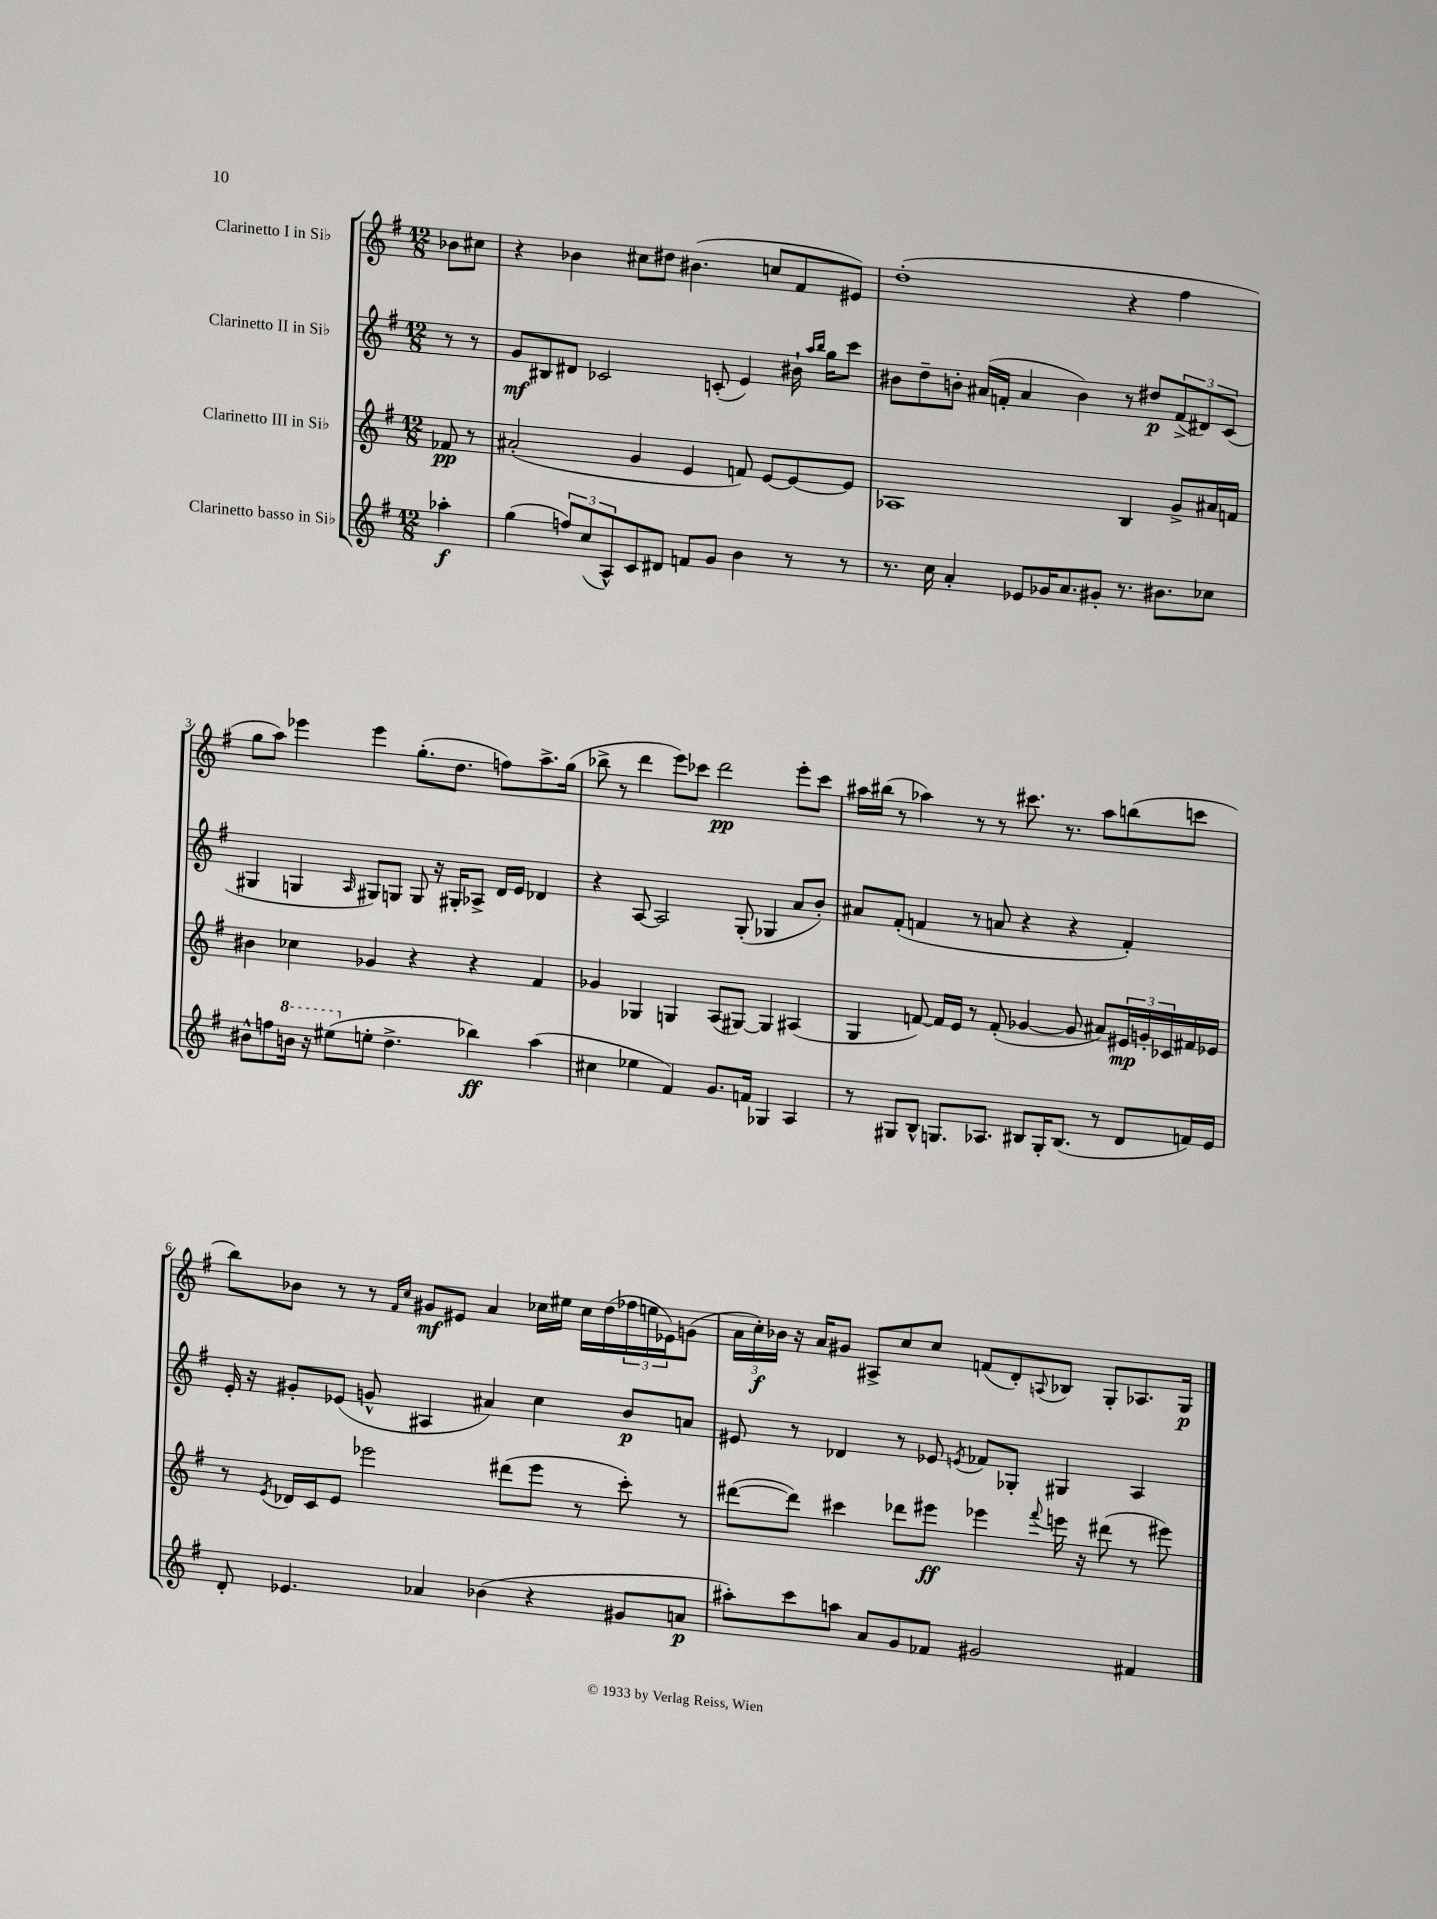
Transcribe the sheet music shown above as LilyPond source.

<<
\new StaffGroup <<
\new Staff = "s0" \with { instrumentName = "Clarinetto I in Sib" } {
    \clef treble \key g \major \numericTimeSignature \time 12/8 \partial 4
    bes'8 cis''8 |
    r4 bes'4 cis''8 dis''8 bis'4.( c''8 fis'8 eis'8) |
    d''1-.( r4 fis''4 |
    g''8 a''8) ees'''4 ees'''4 g''8.-.( d''8. f''8) a''8.-> g''16( |
    bes''8-> r8 d'''4 e'''8) ces'''8 d'''2\pp e'''8-. ces'''8 |
    ais''16 bis''16( r8 aes''4) r8 r8 cis'''8. r8. aes''8 b''8( c'''8 |
    b''8) bes'8 r8 r8 \grace { fis'16 c''16 } gis'8\mf eis'8 a'4 ces''16 eis''16 ces''16 d''16( \tuplet 3/2 { fes''16 e''16 ees'16) } g'8( |
    \tuplet 3/2 { a'16 c''16-.\f) bes'16 } r16 a'16 gis'8 ais8-> c''8 c''8 f'8( d'8-.) \appoggiatura { a8 } bes8 g8-. aes8. g16\p \bar "|." |
}
\new Staff = "s1" \with { instrumentName = "Clarinetto II in Sib" } {
    \clef treble \key g \major \numericTimeSignature \time 12/8 \partial 4
    r8 r8 |
    g'8\mf bis8 dis'8 ces'2 c'8-.( e'4) bis'16-! \grace { a''16 b''16 } g''16 c'''8 |
    bis'8 d''8-- b'8-. ais'16( f'16-. ais'4 b'4) r8 dis''8\p \tuplet 3/2 { f'8->( dis'8) c'8( } |
    gis4 g4 \grace { a16 } gis8) g8 g8 r16 gis16-. aes8-> d'16 e'16 des'4 |
    r4 a8~ a2 g8-.( ges4 a'8 b'8-.) |
    ais'8 fis'8-.( f'4 r8 a'8 r4 r4 f'4-.) |
    e'16-. r16 gis'8-. ees'8( g'8-^ ais4 ais'4) c''4 b'8\p a'8 |
    eis'8 r8 des'4 r8 ees'8 \acciaccatura { e'8 } fes'8 ges8-. gis4 a4 \bar "|." |
}
\new Staff = "s2" \with { instrumentName = "Clarinetto III in Sib" } {
    \clef treble \key g \major \numericTimeSignature \time 12/8 \partial 4
    fes'8\pp r8 |
    ais'2-.( g'4 e'4 f'8) e'8~ e'8~ e'8 |
    aes1 b4 g'8-> ais'16 f'16 |
    bis'4 ces''4 ges'4 r4 r4 fis'4 |
    ges'4 ges4 g4 a8( gis8~) gis4 ais4( |
    g4 f'8~) f'16 e'16 r8 f'8-.( ges'4~ ges'8 ais'8) \tuplet 3/2 { eis'16\mp g'16-. ces'16 } fis'16 ees'16 |
    r8 \acciaccatura { e'8 } des'16 c'16 e'8 ees'''2 dis'''8( ees'''8 r8 c'''8-.) r8 |
    dis'''8~( dis'''8) cis'''4 des'''8 eis'''8\ff ees'''4 \appoggiatura { fis'''8 } e'''16 r16 dis'''8( r8 eis'''8) \bar "|." |
}
\new Staff = "s3" \with { instrumentName = "Clarinetto basso in Sib" } {
    \clef treble \key g \major \numericTimeSignature \time 12/8 \partial 4
    aes''4-.\f |
    g''4( \tuplet 3/2 { f''8) c''8( a8-^) } c'8 dis'8 f'8 g'8 b'4 r8 r8 |
    r8. c''16 a'4-. ees'8 ges'16 a'8. gis'8-. r8. bis'8. ces''8 |
    bis'8-^ f''8 \ottava #1 b''!16 r16 eis'''8( \ottava #0 e''!8-. d''4.-> bes''4\ff) a''4( |
    cis''4 ees''4 fis'4) g'8. f'16 ges4 a4 |
    r8 gis8 b8-^ g8. aes8. bis8 g16-. bis8.( r8 d'8 f'16) e'16 |
    d'8-. ees'4. aes'4 bes'4( r4 gis'8 a'8\p |
    ais''8-.) c'''8 a''8 a'8 g'8 fes'8 gis'2 fis'4 \bar "|." |
}
>>
>>
